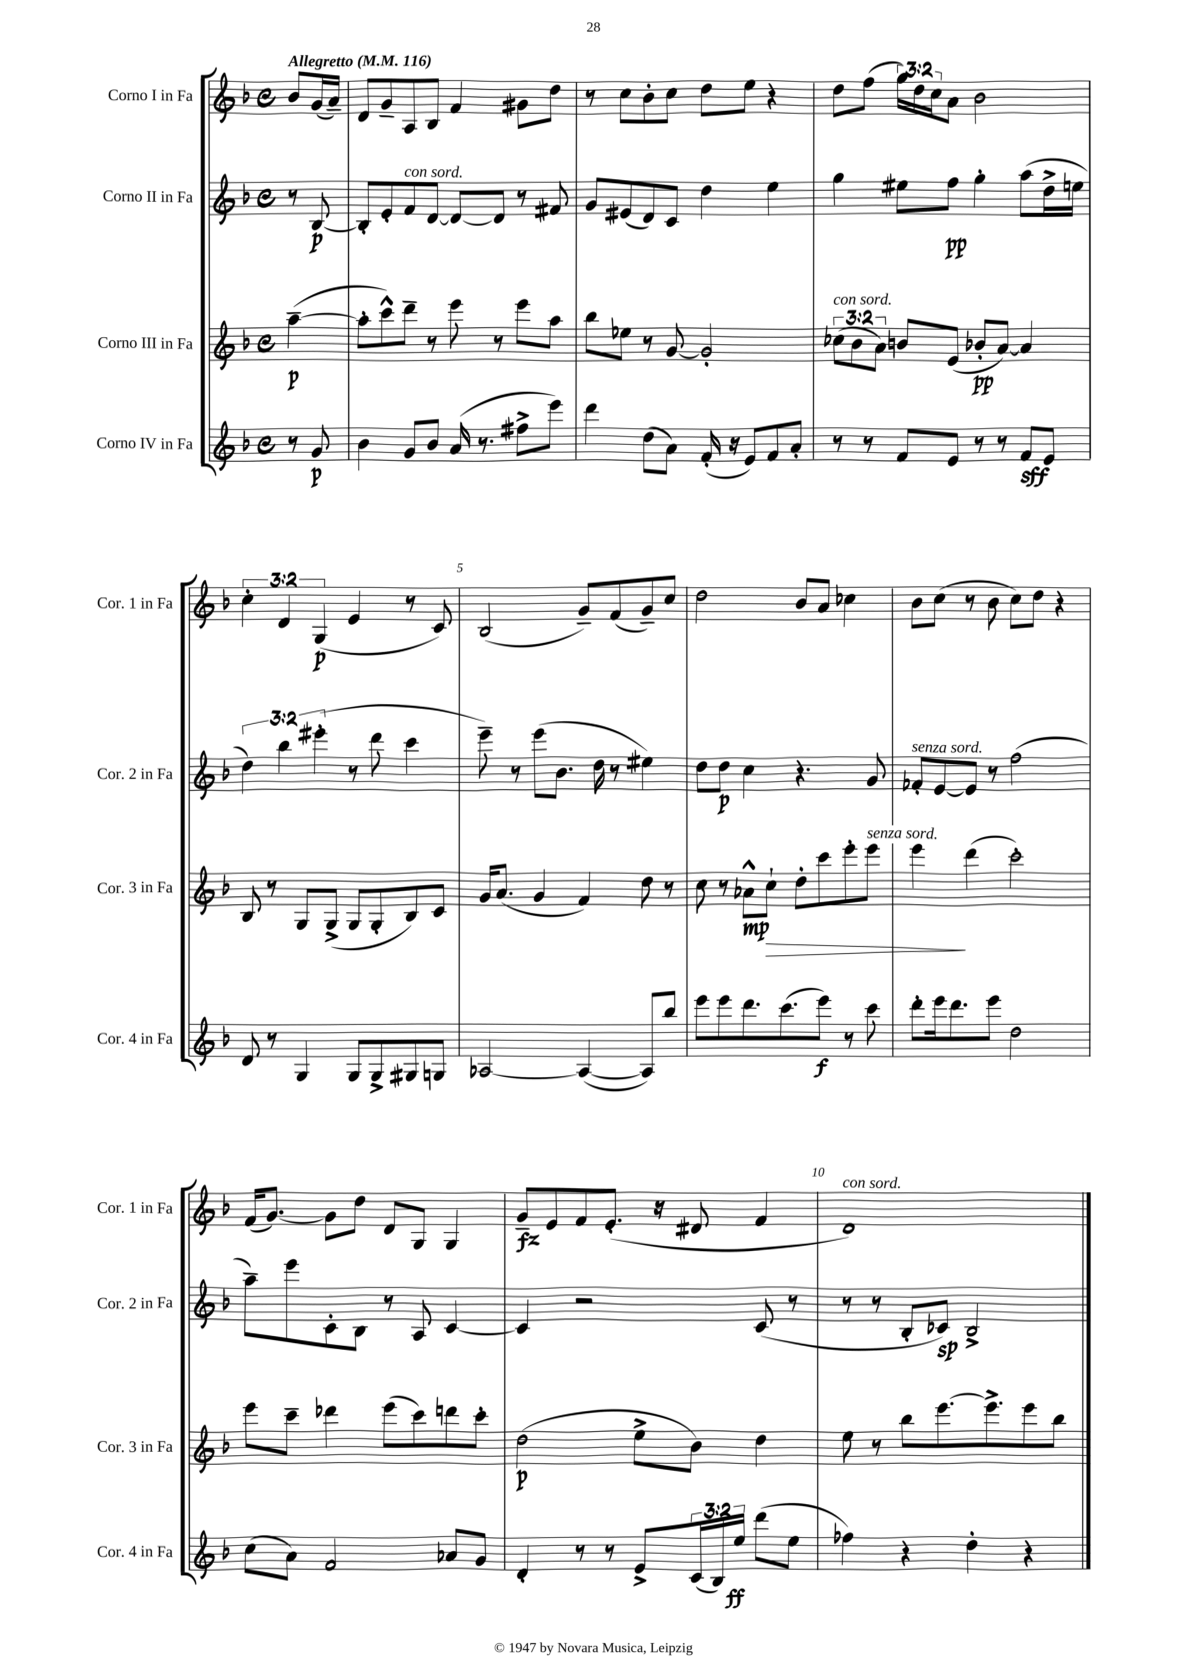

**kern	**kern	**kern	**kern
*staff4	*staff3	*staff2	*staff1
*clefG2	*clefG2	*clefG2	*clefG2
*k[b-]	*k[b-]	*k[b-]	*k[b-]
*M4/4	*M4/4	*M4/4	*M4/4
*met(c)	*met(c)	*met(c)	*met(c)
*MM116	*MM116	*MM116	*MM116
8r	([4aa~\	8r	8b-/L
8g/	.	[8B-/	(16g/L
.	.	.	16a~/JJ)
=	=	=	=
4b-\	8aa'\]L	8B-'/]L	8d/L
.	8ccc^^\)	8e'/	8g~/
8g/L	8ddd~\J	8f/	8A/
8b-/J	8r	[8d/J	8B-/J
(16a/	8eee\	8d/_L	4f/
8.r	.	.	.
.	8r	8d/]J	.
8ff#^\L	8eee\L	8r	8g#\L
8eee\J)	8aa\J	8f#/	8dd\J
=	=	=	=
4ddd\	8bb-\L	8g/L	8r
.	8ee-\J	(8e#/	8cc\L
(8dd\L	8r	8d/)	8b-'\
8a\J)	[8g/	8c/J	8cc\J
(16f'/	2g'/]	4dd\	8dd\L
16r	.	.	.
8e/L)	.	.	8ee\J
8f/	.	4ee\	4r
8a'/J	.	.	.
=	=	=	=
8r	(12cc-\L	4gg\	8dd\L
.	12b-\	.	.
8r	.	.	(8ff\J
.	12a\J)	.	.
8f/L	8b/L	8ee#\L	24gg\LL)
.	.	.	24dd\
.	.	.	24cc\J
8e/J	(8e/J	8ff\J	8a\J
8r	8b-'/L	4gg'\	2b-\
8r	[8a/J)	.	.
8f/L	4a/]	(8aa\L	.
8e/J	.	16dd^\L	.
.	.	16ee\JJ	.
=	=	=	=
8d/	8B-/	6dd\)	6cc'\
8r	8r	.	.
.	.	6bb-\	6d/
4G/	8G/L	.	.
.	.	(6eee#'\	(6G/
.	(8G^/J	.	.
8G/L	8G/L	8r	4e/
8G^/	8G'/	8ddd\	.
8G#/	8B-/)	4ccc\	8r
8G/J	8c/J	.	8c/)
=	=	=	=
[2A-/	16g/LK	8eee~\)	(2B-/
.	(8.a/J	.	.
.	.	8r	.
.	4g/	(8eee\L	.
.	.	8.b-\J	.
(4A-/_	4f/)	.	8g~/L)
.	.	16dd\	.
.	.	8r	(8f/
8A-/]L)	8dd\	4ee#\)	8g~/)
8bb-/J	8r	.	8cc/J
=	=	=	=
8eee\L	8cc\	8dd\L	2dd\
8eee\	8r	8dd\J	.
8.ddd\	8a-^^\L	4cc\	.
.	8cc`\J	.	.
(8.ccc\	.	.	.
.	8dd'\L	4.r	8b-/L
8eee\J)	8ccc\	.	8a/J
8r	8eee'\	.	4cc-\
8ccc\	8eee\J	8g/	.
=	=	=	=
8ddd'\L	4eee\	8f-'/L	8b-\L
16eee\k	.	[8e/	(8cc\J
8.ddd\	.	.	.
.	(4ddd\	8e/]J	8r
8eee\J	.	8r	8b-\
2dd\	2ccc'\)	(2ff\	8cc\L)
.	.	.	8dd\J
.	.	.	4r
=	=	=	=
(8cc\L	8eee\L	8aa~\L)	(16f/LK
.	.	.	[8.g/J)
8a\J)	8ccc~\J	8eee\	.
2f/	4ddd-\	8c'\	8g\]L
.	.	8B-\J	8dd\J
.	(8eee\L	8r	8d/L
.	8ccc\)	8A/	8G/J
8a-/L	8ddd\	[4c/	4G/
8g/J	8ccc'\J	.	.
=	=	=	=
4d'/	(2dd\	4c/]	8g~/L
.	.	.	8e/
8r	.	2r	8f/
8r	.	.	(8.e'/J
8e^/L	8ee^\L	.	.
.	.	.	16r
(24c/L	8b-\J)	.	8d#/
24B-/)	.	.	.
24ee/JJ	.	.	.
(8ddd\L	4dd\	(8c/	4f/
8ee\J	.	8r	.
=	=	=	=
4ff-\)	8ee\	8r	1d)
.	8r	8r	.
4r	8bb-\L	8B-'/L	.
.	[8.eee\	8c-/J)	.
4dd'\	.	2B-^/	.
.	8.eee^\]	.	.
4r	8eee\	.	.
.	8bb-\J	.	.
==	==	==	==
*-	*-	*-	*-
